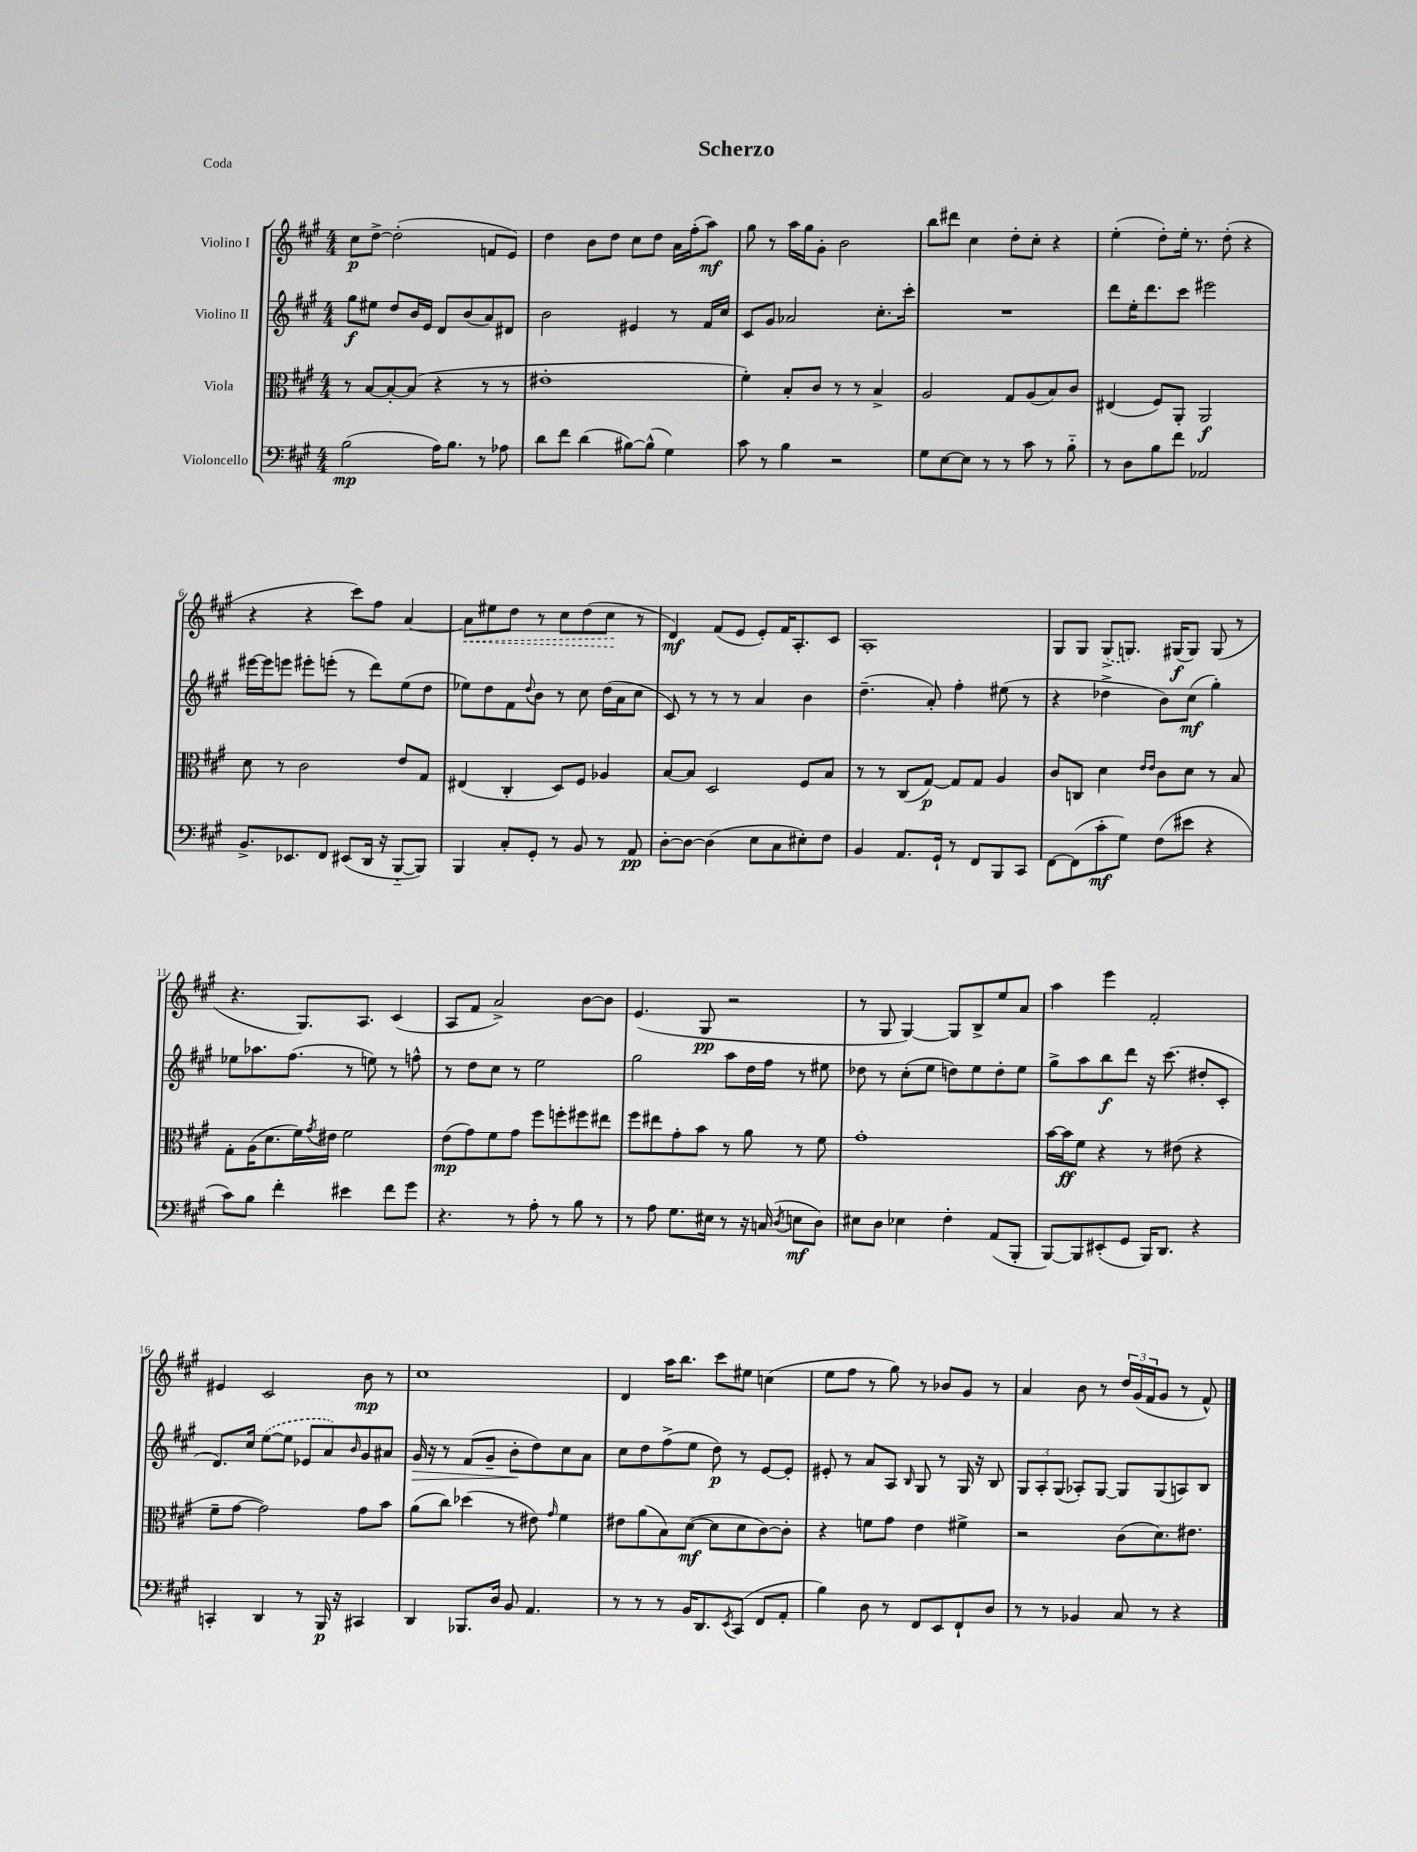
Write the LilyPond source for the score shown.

\header { title = "Scherzo" piece = "Coda" }
<<
\new StaffGroup <<
\new Staff = "s0" \with { instrumentName = "Violino I" } {
    \clef treble \key a \major \numericTimeSignature \time 4/4
    cis''8\p d''8~-> d''2-.( f'8 e'8) |
    d''4 b'8 d''8 cis''8 d''8 a'16 fis''16-.( a''8\mf) |
    gis''8 r8 a''16 gis''16 gis'8-. b'2 |
    b''8 dis'''8 cis''4 d''8-. cis''8-. r4 |
    e''4-.( d''8-.) e''16-. r8. d''8-.( r4 |
    r4 r4 cis'''8) fis''8 a'4~ |
    \once \override Hairpin.style = #'dashed-line a'8\< eis''8 d''8 r8 cis''8 d''8( cis''8\! r8 |
    d'4\mf) fis'8( e'8 e'8-.) fis'16 a8.-. cis'8 |
    a1-. |
    gis8 gis8 \once \slurDashed gis8->( g8.) gis16\f( gis8) gis8( r8 |
    r4. gis8.) a8. cis'4( |
    a8 fis'8 a'2->) b'8~ b'8 |
    e'4.( gis8\pp r2 |
    r8 gis8 gis4~) gis8 b8-> e''8 a'8 |
    a''4 e'''4 fis'2-. |
    eis'4 cis'2 b'8\mp r8 |
    cis''1 |
    d'4 a''16 b''8. cis'''8 eis''8 c''4( |
    e''8 fis''8 r8 gis''8) r8 bes'8 gis'8 r8 |
    a'4 b'8 r8 \tuplet 3/2 { d''16 gis'16( fis'16 } gis'8 r8 fis'8-^) \bar "|." |
}
\new Staff = "s1" \with { instrumentName = "Violino II" } {
    \clef treble \key a \major \numericTimeSignature \time 4/4
    gis''8\f eis''8 d''8 b'16 e'16 d'8 b'8( a'8) dis'8 |
    b'2 eis'4 r8 fis'16 cis''16 |
    cis'8 gis'8 aes'2 cis''8.-. cis'''16-. |
    R1 |
    d'''8 e''16-. d'''8. cis'''8 eis'''2 |
    eis'''16~ eis'''16 e'''8 eis'''8-. e'''8-.( r8 d'''8) e''8( d''8 |
    ees''8) d''8 fis'8 \appoggiatura { d''8 } b'8 r8 cis''8 d''16( a'16 cis''8 |
    cis'8) r8 r8 r8 a'4 b'4 |
    d''4.--( a'8-.) fis''4-. eis''8( r8 |
    r4 des''4-> b'8) cis''8\mf( gis''4-.) |
    ees''8 aes''8. fis''8.( r8 e''8) r8 f''8-^ |
    r8 d''8 cis''8 r8 e''2 |
    gis''2 a''8 d''16 fis''16 r8 eis''8 |
    des''8 r8 cis''8-.( e''8 d''8) e''8 d''8-. e''8 |
    gis''8-> a''8 b''8\f d'''8 r16 cis'''8.( dis''8-. cis'8-. |
    d'8.) cis''16 \once \slurDashed e''8~( e''8 ees'8 a'8) \grace { b'16 } gis'8 ais'8 |
    gis'16\> r16 r8 fis'8( gis'8-- b'8-.\! d''8) cis''8 a'8 |
    cis''8 d''8 fis''8->( e''8 d''8\p) r8 e'8~ e'8-. |
    eis'8-. r8 a'8 a8 \grace { b16 } gis8 r8 gis16 r16 b8 |
    \tuplet 3/2 { gis8 a8-. gis8( } aes8-.) gis8~ gis8 gis8( a8) b8 \bar "|." |
}
\new Staff = "s2" \with { instrumentName = "Viola" } {
    \clef alto \key a \major \numericTimeSignature \time 4/4
    r8 b8~ b8~-. b8( r4 r8 r8 |
    eis'1-. |
    fis'4-.) b8-. cis'8 r8 r8 b4-> |
    a2 gis8 a8( b8) cis'8 |
    eis4( fis8) a,8-. a,2\f |
    d'8 r8 cis'2 e'8 gis8 |
    eis4( cis4-. d8) fis8 aes4 |
    b8~ b8 d2 fis8 b8 |
    r8 r8 cis8( gis8~\p) gis8 gis8 a4 |
    cis'8 c8 d'4 \grace { e'16 e'16 } cis'8 d'8 r8 b8 |
    gis8-. a16( d'8. fis'16) \acciaccatura { gis'8 } eis'16 fis'2 |
    e'8\mp( gis'8) fis'8 gis'8 fis''8 f''8-. fis''8 eis''8 |
    fis''8 eis''8 gis'8-. b'8 r8 a'8 r8 fis'8 |
    gis'1-. |
    b'16~ b'16\ff fis'8 r4 r8 eis'8( r4 |
    fis'8-- gis'8~ gis'2) gis'8 b'8 |
    a'8( cis''8) des''4( r8 eis'8) \grace { gis'16 } fis'4 |
    eis'8 a'8( b8) d'8~\mf( d'8 d'8 cis'8~) cis'8-. |
    r4 f'8 gis'8 e'4 fis'4-> |
    r2 cis'8( d'8.) eis'8. \bar "|." |
}
\new Staff = "s3" \with { instrumentName = "Violoncello" } {
    \clef bass \key a \major \numericTimeSignature \time 4/4
    b2\mp( a16) b8. r8 aes8 |
    d'8 fis'8 d'4( bis8~) bis8-^( gis4) |
    cis'8 r8 b4 r2 |
    gis8 e8~ e8 r8 r8 cis'8 r8 b8-_ |
    r8 d8 b8 fis'8 aes,2 |
    b,8.-> ees,8. fis,8 eis,8( d,16 r16 b,,8~-_ b,,8) |
    b,,4 cis8-. gis,8-. r8 b,8 r8 a,8\pp |
    d8~-. d8~ d4( e8 cis8 eis8-.) fis8 |
    b,4 a,8. gis,16-! r8 fis,8 b,,8 cis,8 |
    fis,8~ fis,8( cis'8-.\mf gis8) fis8( eis'8 r4 |
    cis'8) b8 fis'4-. eis'4 fis'8 gis'8 |
    r4. r8 a8-. r8 b8 r8 |
    r8 a8 gis8. eis16 r8 r16 c16( \acciaccatura { d8 } e8\mf d8) |
    eis8 d8 ees4 fis4-. a,8( b,,8-. |
    b,,8~) b,,8 eis,8-.( gis,8 b,,16) d,8. r4 |
    c,4-. d,4 r8 b,,16\p r16 cis,4 |
    d,4 bes,,8. d16 b,8 a,4. |
    r8 r8 r8 b,16 d,8. \acciaccatura { e,8 } cis,8( fis,8 a,8-. |
    b4) d8 r8 fis,8 e,8 fis,8-! d8 |
    r8 r8 bes,4 cis8 r8 r4 \bar "|." |
}
>>
>>
